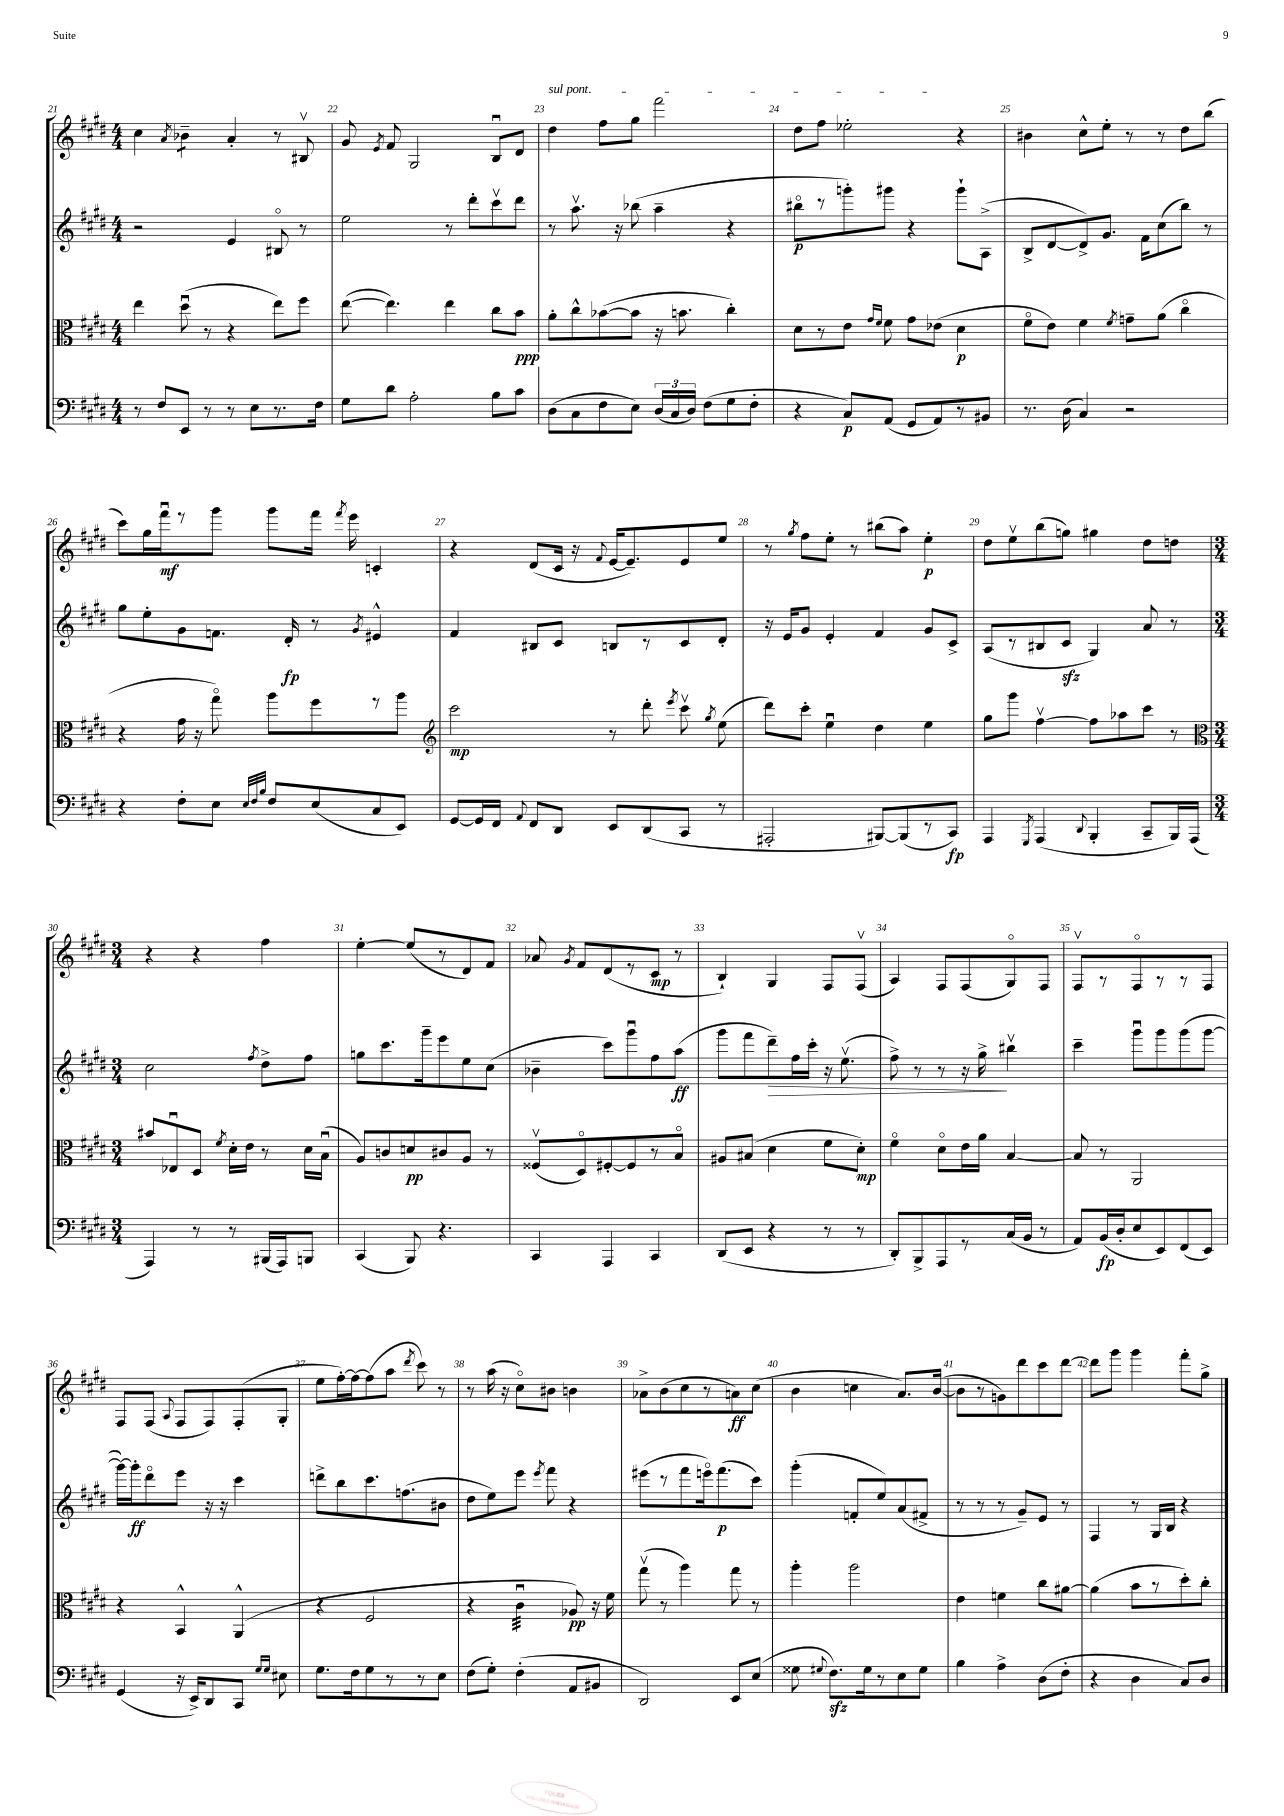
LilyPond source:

<<
\new StaffGroup <<
\new Staff = "s0" {
    \clef treble \key e \major \numericTimeSignature \time 4/4
    \autoBeamOff cis''4 \acciaccatura { a'8 } bes'4:8-- a'4-. r8 bis8\upbow |
    gis'8 \acciaccatura { e'8 } fis'8 gis2 b8[\downbow dis'8] |
    \once \override TextSpanner.bound-details.left.text = \markup { \italic "sul pont." } dis''4\startTextSpan fis''8[ gis''8] fis'''2 |
    dis''8[ fis''8] ees''2-.\stopTextSpan r4 |
    bis'4 cis''8[-^ e''8]-. r8 r8 dis''8[ b''8]( |
    cis'''8[) gis''16 fis'''16\downbow\mf r8 gis'''8] gis'''8[ fis'''16] \acciaccatura { fis'''8 } e'''16 c'4-. |
    r4 dis'8[( cis'16] r16 \appoggiatura { fis'8 } e'16[~ e'8.--) e'8 e''8] |
    r8 \acciaccatura { gis''8 } fis''8[ e''8]-. r8 bis''8[( a''8]) e''4-.\p |
    dis''8[ e''8\upbow b''8( g''8]) gis''4 dis''8[ d''8] |
    \numericTimeSignature \time 3/4 r4 r4 fis''4 |
    e''4~-. e''8[( r8 dis'8) fis'8] |
    aes'8 \acciaccatura { gis'8 } fis'8[ dis'8( r8 cis'8]\mp r8 |
    b4-!) gis4 fis8[ fis8]\upbow( |
    a4) fis8[ fis8( gis8\flageolet) fis8] |
    fis8[\upbow r8 fis8\flageolet r8 r8 fis8] |
    fis8[ fis8]( \appoggiatura { a8 } fis8[ fis8) fis8-.( gis8]-. |
    e''8[ fis''16~-.) fis''16~ fis''8( a''8] \acciaccatura { dis'''8 } cis'''8) r8 |
    r8 a''16( r16 cis''8[\flageolet) bis'8] b'4 |
    aes'8[-> b'8( cis''8 r8 a'8\ff) cis''8]( |
    b'4 c''4 a'8.[) b'16]~( |
    b'8[ r8 g'8) dis'''8 cis'''8 dis'''8]~ |
    dis'''8[ gis'''8] gis'''4 fis'''8[-. gis''8]-> \bar "|." |
}
\new Staff = "s1" {
    \clef treble \key e \major \numericTimeSignature \time 4/4
    \autoBeamOff r2 e'4 bis8\flageolet r8 |
    e''2 r8 dis'''8[-. cis'''8\upbow dis'''8] |
    r8 a''8.\upbow r16 bes''8( a''4-- r4 |
    bis''8[\flageolet\p r8 g'''8-.) gis'''8] r4 gis'''8[-! a8]->( |
    b8[-> dis'8~ dis'8->) gis'8.] fis'16[ cis''8( b''8]) r8 |
    gis''8[ e''8-. gis'8 f'8.] dis'16-.\fp r8 \acciaccatura { gis'8 } eis'4-^ |
    fis'4 bis8[ cis'8] b8[ r8 cis'8 dis'8]-. |
    r16 e'16[ gis'8] e'4-. fis'4 gis'8[ cis'8]-> |
    a8[( r8 bis8 cis'8]\sfz gis4) a'8 r8 |
    \numericTimeSignature \time 3/4 cis''2 \acciaccatura { fis''8 } dis''8[-> fis''8] |
    g''8[ cis'''8. gis'''16-- e'''8 e''8 cis''8]( |
    bes'4-- cis'''8[) gis'''8\downbow fis''8 a''8]\ff( |
    gis'''8[ fis'''8 dis'''8--\>) fis''16 cis'''16]-. r16 e''8.\upbow( |
    fis''8->) r8 r8 r16 gis''16->\! bis''4\upbow |
    cis'''4-- gis'''8[\downbow gis'''8 gis'''8( gis'''8]~ |
    gis'''16[~) gis'''16-.\ff dis'''8\flageolet e'''8] r16 r16 cis'''4 |
    d'''8[-> b''8 cis'''8. f''8.( bis'8] |
    dis''8[ e''8) e'''8] \acciaccatura { e'''8 } fis'''8 r4 |
    eis'''8[( r8 fis'''8 e'''16\flageolet) fis'''8.\p( cis'''8]) |
    gis'''4-.( f'8[-. e''8) a'8( fis'8]-> |
    r8 r8 r8 gis'8[--) e'8] r8 |
    fis4 r8 gis16[ b16] r4 \bar "|." |
}
\new Staff = "s2" {
    \clef alto \key e \major \numericTimeSignature \time 4/4
    \autoBeamOff e''4 dis''8\downbow( r8 r4 e''8[) fis''8] |
    e''8~( e''4.) e''4 cis''8[ b'8]\ppp |
    a'8[-. cis''8-^ bes'8~( bes'8] r16 b'8. cis''4-.) |
    dis'8[ r8 e'8] \grace { gis'16[ fis'16] } fis'8 gis'8[ ees'8]( dis'4\p |
    fis'8[\flageolet e'8]) fis'4 \acciaccatura { fis'8 } g'8[-- a'8]( cis''4\flageolet |
    r4 gis'16 r16 gis''8\flageolet) a''8[ fis''8 r8 a''8] |
    \clef treble cis'''2\mp r8 dis'''8-. \acciaccatura { e'''8 } cis'''8\upbow \acciaccatura { gis''8 } e''8( |
    dis'''8[) cis'''8]-. e''4\downbow dis''4 e''4 |
    gis''8[ gis'''8] fis''4~\upbow fis''8[ aes''8 cis'''8] r8 |
    \numericTimeSignature \time 3/4 \clef alto bis'8[ ees8\downbow dis8] \acciaccatura { fis'8 } dis'16[-. e'16] r8 dis'16[ b16]\downbow( |
    a8[) c'8 d'8\pp cis'8 a8] r8 |
    fisis8[\upbow( dis8\flageolet) fis8~-. fis8 r8 b8]\flageolet |
    ais8[ bis8]( dis'4 fis'8[ dis'8]-.\mp) |
    fis'4\flageolet dis'8[\flageolet e'16 a'16] b4~ |
    b8 r8 a,2 |
    r4 b,4-^ a,4-^( |
    r4 fis2 |
    r4 cis'4:32\downbow aes8\pp) r16 fis'16 |
    gis''8\upbow( r8 a''4) gis''8 r8 |
    a''4-. a''2 |
    e'4 f'4 cis''8[ ais'8]~ |
    ais'4( b'8[ r8 dis''8-.) cis''8]-. \bar "|." |
}
\new Staff = "s3" {
    \clef bass \key e \major \numericTimeSignature \time 4/4
    \autoBeamOff r8 fis8[ e,8] r8 r8 e8[ r8. fis16] |
    gis8[ dis'8] a2-. b8[ cis'8] |
    dis8[( cis8 fis8 e8]) \tuplet 3/2 { dis16[( cis16 dis16]) } fis8[( gis8 fis8]-. |
    r4 cis8[\p) a,8]( gis,8[ a,8) r8 bis,8] |
    r8. dis16( cis4) r2 |
    r4 fis8[-. e8] \grace { e32[ fis32 b32] } fis8[ e8( cis8 e,8]) |
    gis,8[~ gis,16 fis,16] \appoggiatura { a,8 } fis,8[ dis,8] e,8[ dis,8( cis,8] r8 |
    ais,,2-. bis,,8[~) bis,,8( r8 cis,8]\fp) |
    a,,4 \acciaccatura { gis,,8 } a,,4( \appoggiatura { dis,8 } b,,4-. cis,8[-- b,,16) a,,16]( |
    \numericTimeSignature \time 3/4 a,,4) r8 r8 bis,,16[( a,,16) b,,8] |
    cis,4( b,,8) r4. |
    cis,4 a,,4 cis,4 |
    dis,8[( e,8] r4 r8 r8 |
    dis,8[-.) b,,8-> a,,8 r8 cis16( b,16] r8 |
    a,8[) b,16\fp( dis16-. e8 e,8) fis,8( e,8]) |
    gis,4( r16 e,16[->) dis,8 cis,8] \grace { gis16[ gis16] } eis8 |
    gis8.[ fis16 gis8 r8 r8 e8] |
    fis8[( gis8]-.) fis4-.( a,8[ bis,8] |
    dis,2) e,8[ e8]( |
    gisis8 \appoggiatura { gis8 } fis8.[\sfz) gis16 r8 e8 gis8] |
    b4 a4-> dis8[( fis8]-. |
    r4 dis4 cis8[) dis8] \bar "|." |
}
>>
>>
\layout { \context { \Score currentBarNumber = #21 \override BarNumber.break-visibility = ##(#f #t #t) barNumberVisibility = #all-bar-numbers-visible } }
